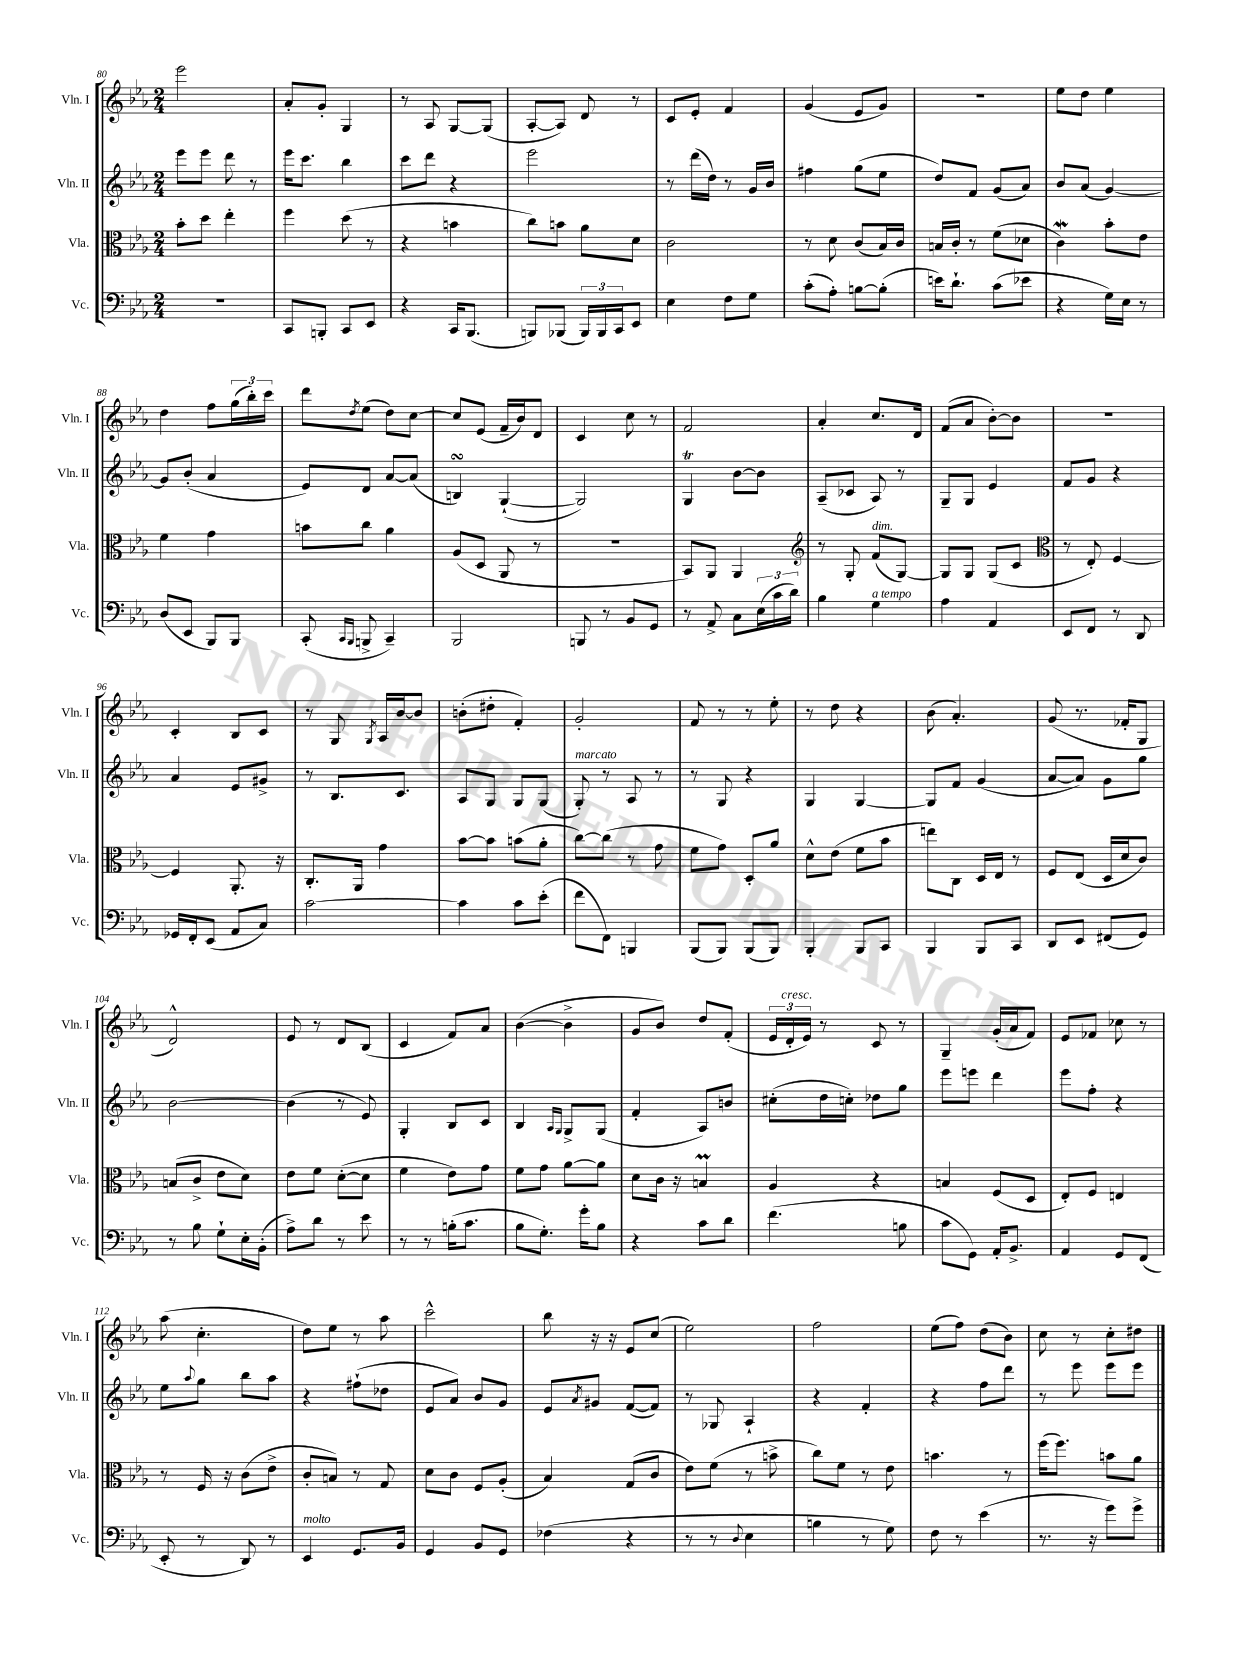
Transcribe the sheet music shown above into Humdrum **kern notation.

**kern	**kern	**kern	**kern
*staff4	*staff3	*staff2	*staff1
*clefF4	*clefC3	*clefG2	*clefG2
*k[b-e-a-]	*k[b-e-a-]	*k[b-e-a-]	*k[b-e-a-]
*M2/4	*M2/4	*M2/4	*M2/4
2r	8b-'	8eee-	2eee-
.	8dd	8eee-	.
.	4ee-'	8ddd	.
.	.	8r	.
=	=	=	=
8CC	4ff	16eee-	8a-'
.	.	8.ccc	.
8BBB'	.	.	8g'
8CC	(8dd	4bb-	4G
8EE-	8r	.	.
=	=	=	=
4r	4r	8ccc	8r
.	.	8ddd	8A-
16CC	4b	4r	[8G
(8.BBB-	.	.	.
.	.	.	(8G]
=	=	=	=
8BBB)	8cc)	2eee-	[8A-'
(8BBB-	8b	.	8A-])
24BBB-)	8a-	.	8d
24BBB-	.	.	.
24CC	.	.	.
8EE-	8d	.	8r
=	=	=	=
4E-	2c	8r	8c
.	.	(16ddd	8e-'
.	.	16dd)	.
8F	.	8r	4f
8G	.	16g	.
.	.	16b-	.
=	=	=	=
(8c'	8r	4ff#	(4g
8A-')	8d	.	.
[8B	(8c	(8gg	8e-
(8B']	16B-)	8ee-	8g)
.	16c	.	.
=	=	=	=
16e)	16B	8dd)	2r
8.d`	16c'	.	.
.	8r	8f	.
(8c	(8f	(8g	.
8e-	8d-	8a-)	.
=	=	=	=
4r	4c)	8b-	8ee-
.	.	(8a-	8dd
16G)	8b-'	[4g)	4ee-
16E-	.	.	.
8r	8e-	.	.
=	=	=	=
(8D	4f	8g]	4dd
8EE-	.	(8b-'	.
8BBB-)	4g	4a-	8ff
8BBB-	.	.	(24gg
.	.	.	24bb-')
.	.	.	24ccc
=	=	=	=
(8CC'	8b	8e-)	8ddd
16qqCC	.	.	.
16qqBBB-	.	.	8qdd
8BBB^	8cc	8d	(8ee-
4CC~)	4a-	[8a-	8dd)
.	.	(8a-]	[8cc
=	=	=	=
2BBB-	(8A-	4B)	8cc]
.	8D	.	(8e-
.	8AA-	([4G`	16f~
.	.	.	16b-)
.	8r	.	8d
=	=	=	=
8BBB	2r	2G])	4c
8r	.	.	.
8BB-	.	.	8cc
8GG	.	.	8r
=	=	=	=
8r	8BB-)	4G	2f
8AA-^	8AA-	.	.
8C	4AA-	[8b-	.
(24E-	.	8b-]	.
24c	.	.	.
24d)	.	.	.
=	=	=	=
*	*clefG2	*	*
4B-	8r	(8A-~	4a-'
.	8G'	8c-	.
4G	(8f	8A-)	8.cc
.	[8G)	8r	.
.	.	.	16d
=	=	=	=
4A-	8G]	8G~	(8f
.	8G	8G	8a-
4AA-	(8G	4e-	[8b-')
.	8c	.	8b-]
=	=	=	=
*	*clefC3	*	*
8EE-	8r	8f	2r
8FF	8E-')	8g	.
8r	[4F	4r	.
8DD	.	.	.
=	=	=	=
16GG-	4F]	4a-	4c'
16FF'	.	.	.
(8EE-	.	.	.
8AA-	8.AA-'	8e-	8B-
8C)	.	8g#^	8c
.	16r	.	.
=	=	=	=
[2c	8.C'	8r	8r
.	.	8.B-	8G
.	16AA-	.	.
.	.	.	8qG
.	4g	.	16A-
.	.	8.c	[16b-
.	.	.	8b-]
=	=	=	=
4c]	[8b-	8A-	(8b'
.	8b-]	8G	8dd#'
8c	(8b	8G	4f')
(8e-'	8a-'	(8G	.
=	=	=	=
8f	[8cc)	8G')	2g'
8FF)	(8cc]	8r	.
4BBB	8r	8A-	.
.	8g	8r	.
=	=	=	=
(8BBB-	8f	8r	8f
8BBB-)	8g)	8G	8r
(8BBB-	8D'	4r	8r
8BBB-)	8a-	.	8ee-'
=	=	=	=
4BBB-'	8d^^	4G	8r
.	(8e-	.	8dd
8BBB-	8f	[4G	4r
8CC	8b-	.	.
=	=	=	=
4BBB-	8ee)	8G]	(8b-
.	8C	8f	4.a-')
8BBB-	16D	(4g	.
.	16E-	.	.
8CC	8r	.	.
=	=	=	=
8DD	8F	[8a-	(8g
8EE-	(8E-	8a-])	8.r
(8FF#	16D	8g	.
.	16d	.	16f-'
8GG)	8c)	8gg	8G
=	=	=	=
8r	(8B	[2b-	2d^^)
8B-	8c^	.	.
8G`	8e-	.	.
16E-'	8d)	.	.
(16BB-'	.	.	.
=	=	=	=
8A-^)	8e-	(4b-]	8e-
8d	8f	.	8r
8r	([8d'	8r	8d
8e-	8d]	8e-)	(8B-
=	=	=	=
8r	4f	4G'	4c
8r	.	.	.
(16B'	8e-)	8B-	8f)
8.c	.	.	.
.	8g	8c	8a-
=	=	=	=
8B-	8f	4B-	([4b-
8.G')	8g	.	.
.	.	16qqA-	.
.	.	16qqG	.
.	[8a-	8G^	4b-^]
16g'	.	.	.
8B-	8a-]	(8G	.
=	=	=	=
4r	8d	4f'	8g
.	16c	.	8b-)
.	16r	.	.
8c	4B	8A-)	8dd
8d	.	8b	(8f'
=	=	=	=
(4.f	4A-	(8cc#'	24e-
.	.	.	24d'
.	.	.	24e-)
.	.	16dd	8r
.	.	16cc')	.
.	4r	8dd-	8c
8B	.	8gg	8r
=	=	=	=
8c	4B	8eee-	4G~
8GG)	.	8eee	.
16AA-'	(8F	4ddd	(16g'
8.BB-^	.	.	16a-
.	8D	.	8f)
=	=	=	=
4AA-	8E-')	8eee-	8e-
.	8F	8ff'	8f-
8GG	4E	4r	8cc-
(8FF	.	.	8r
=	=	=	=
8EE-'	8r	8ee-	(8aa-
.	.	8qqaa-	.
8r	16F	8gg	4.cc'
.	16r	.	.
8DD)	(8c	8bb-	.
8r	8e-^	8aa-	.
=	=	=	=
4EE-	8c'	4r	8dd)
.	8B)	.	8ee-
8.GG	8r	(8ff#`	8r
.	8G	8dd-	8aa-
16BB-	.	.	.
=	=	=	=
4GG	8d	8e-	2ccc^^
.	8c	8a-)	.
8BB-	8F	8b-	.
8GG	(8A-'	8g	.
=	=	=	=
(4F-	4B-)	8e-	8bb-
.	.	8qa-	.
.	.	8g#	16r
.	.	.	16r
4r	(8G	([8f	8e-
.	8c	8f])	(8cc
=	=	=	=
8r	8e-)	8r	2ee-)
8r	(8f	8G-	.
8qqD	.	.	.
4E-	8r	4A-`	.
.	8b^	.	.
=	=	=	=
4B	8cc)	4r	2ff
.	8f	.	.
8r	8r	4f'	.
8G)	8e-	.	.
=	=	=	=
8F	4.b	4r	(8ee-
8r	.	.	8ff)
(4e-	.	8ff	(8dd
.	8r	8ddd	8b-)
=	=	=	=
8.r	(16ff	8r	8cc
.	8.ff)	.	.
.	.	8eee-	8r
16r	.	.	.
8g)	8b	8eee-	8cc'
8g^	8a-	8eee-	8dd#
==	==	==	==
*-	*-	*-	*-
